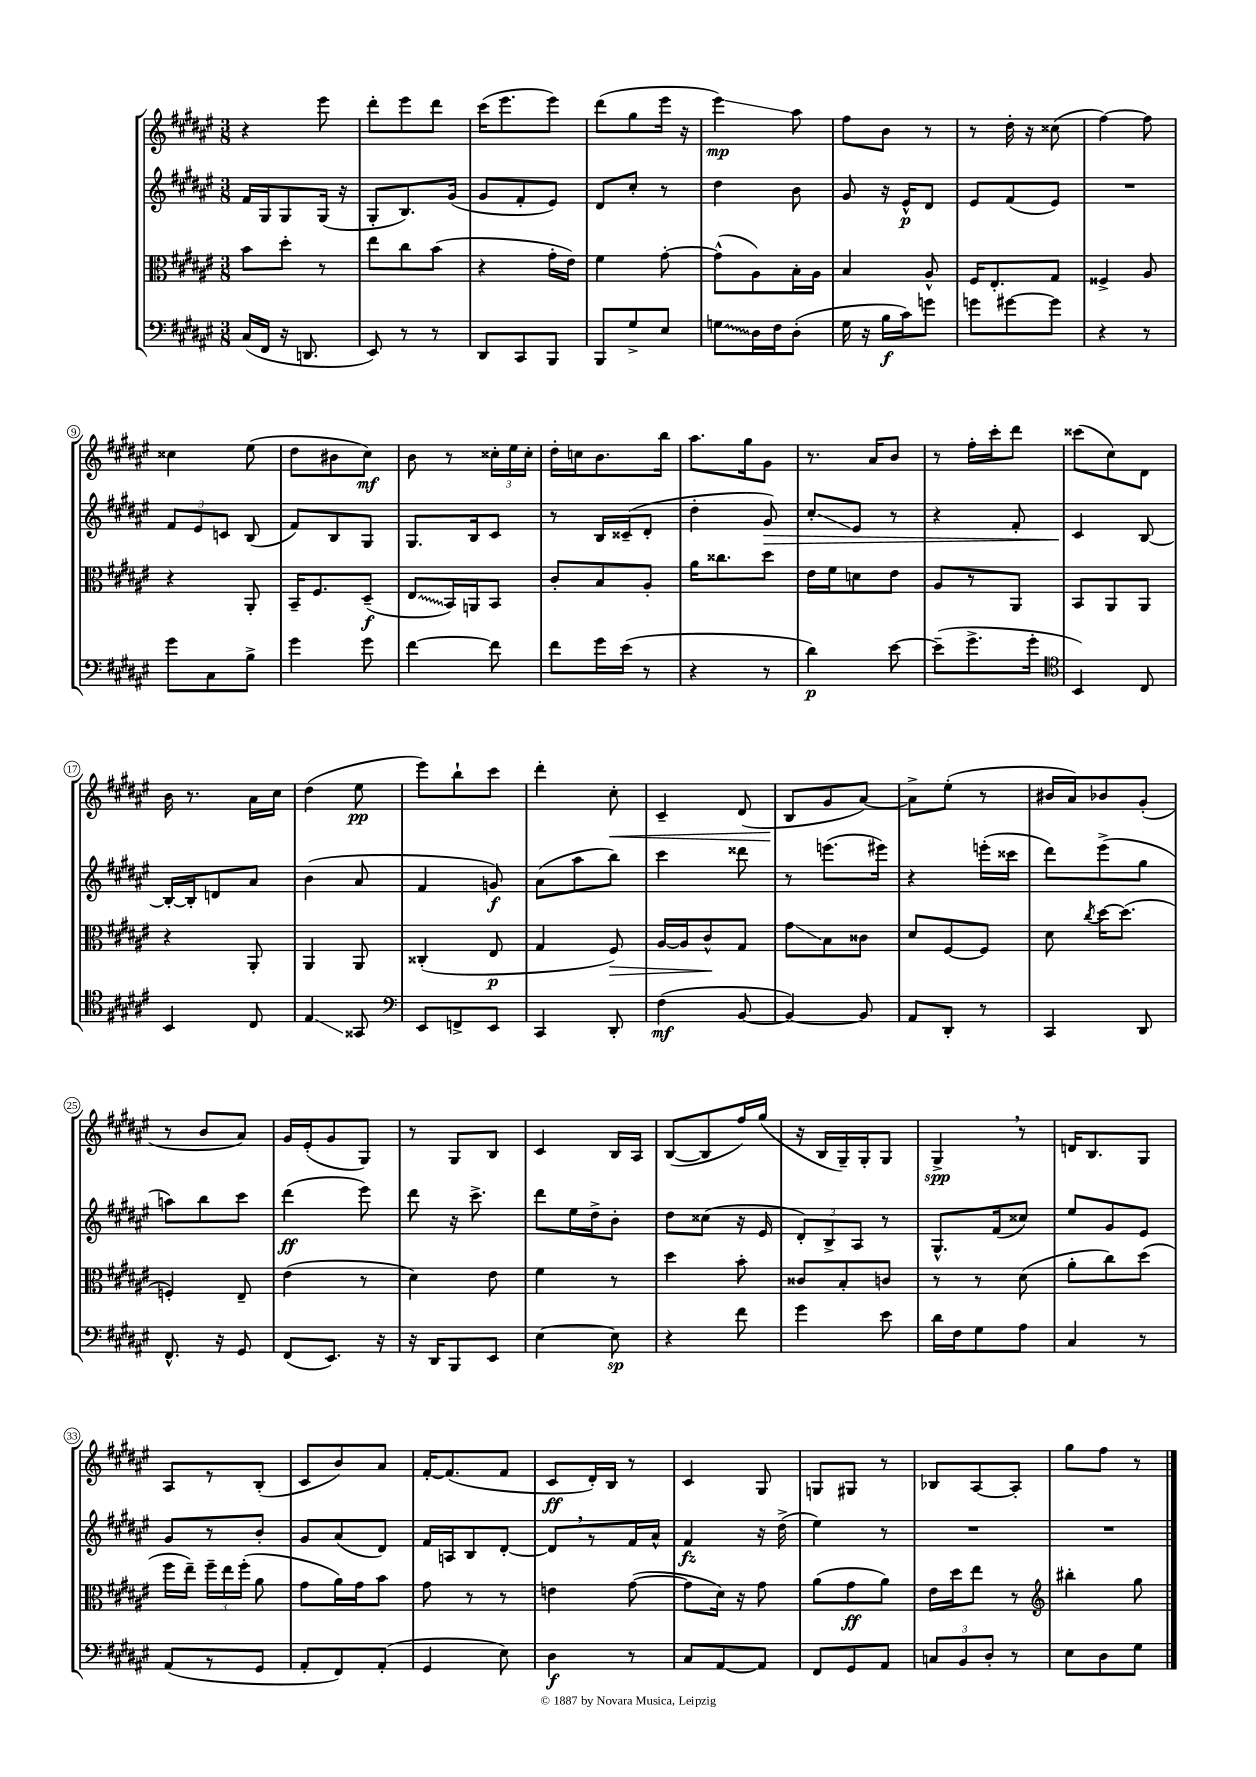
<<
\new StaffGroup <<
\new Staff = "s0" {
    \clef treble \key fis \major \numericTimeSignature \time 3/8
    \autoBeamOff r4 eis'''8 |
    dis'''8[-. eis'''8 dis'''8] |
    cis'''16[( eis'''8. eis'''8]) |
    dis'''8[( gis''8 eis'''16] r16 |
    eis'''4\glissando\mp) ais''8 |
    fis''8[ b'8] r8 |
    r8 dis''16-. r16 cisis''8( |
    fis''4~) fis''8 |
    cisis''4 eis''8( |
    dis''8[ bis'8 cis''8]\mf) |
    b'8 r8 \tuplet 3/2 { cisis''16[-. eis''16 cisis''16]-. } |
    dis''16[-. c''16 b'8. b''16] |
    ais''8.[ gis''16 gis'8] |
    r8. ais'16[ b'8] |
    r8 fis''16[-. cis'''16-. dis'''8] |
    cisis'''8[( cis''8) dis'8] |
    b'16 r8. ais'16[ cis''16] |
    dis''4( eis''8\pp |
    eis'''8[) b''8-! cis'''8] |
    dis'''4-. cis''8-.\< |
    cis'4-- dis'8( |
    b8[\! gis'8 ais'8]~) |
    ais'8[-> eis''8]-.( r8 |
    bis'16[ ais'16) bes'8 gis'8]-.( |
    r8 b'8[ ais'8]) |
    gis'16[ eis'16-.( gis'8 gis8]) |
    r8 gis8[ b8] |
    cis'4 b16[ ais16] |
    b8[~( b8 fis''16) gis''16]( |
    r16 b16[ gis16--) gis16-. gis8] |
    gis4->\spp \breathe r8 |
    d'16[ b8. gis8] |
    ais8[ r8 b8]-.( |
    cis'8[ b'8) ais'8] |
    fis'16[~-. fis'8.( fis'8] |
    cis'8[\ff dis'16-.) b16] r8 |
    cis'4 gis8 |
    g8[ gis8] r8 |
    bes8[ ais8~ ais8]-. |
    gis''8[ fis''8] r8 \bar "|." |
}
\new Staff = "s1" {
    \clef treble \key fis \major \numericTimeSignature \time 3/8
    \autoBeamOff fis'16[ gis16 gis8 gis16]( r16 |
    gis8[-. b8.) gis'16]( |
    gis'8[ fis'8-. eis'8]) |
    dis'8[ cis''8]-. r8 |
    dis''4 b'8 |
    gis'8 r16 eis'16[-^\p dis'8] |
    eis'8[ fis'8( eis'8]) |
    R4. |
    \tuplet 3/2 { fis'8[ eis'8 c'8] } b8( |
    fis'8[) b8 gis8] |
    gis8.[ b16 cis'8] |
    r8 b16[ cisis'16--( dis'8]-. |
    dis''4-. gis'8\>) |
    cis''8[-.\glissando eis'8] r8 |
    r4 fis'8-. |
    cis'4\! b8~ |
    b16[~-. b16-. d'8 ais'8] |
    b'4( ais'8 |
    fis'4 g'8\f) |
    ais'8[( ais''8 b''8]) |
    cis'''4 disis'''8 |
    r8 e'''8.[( eis'''16]) |
    r4 e'''16[-.( cisis'''16] |
    dis'''8[) eis'''8->( gis''8] |
    a''8[) b''8 cis'''8] |
    dis'''4\ff( eis'''8) |
    dis'''8 r16 cis'''8.-> |
    dis'''8[ eis''16 dis''16-> b'8]-. |
    dis''8[ cisis''8]( r16 eis'16 |
    \tuplet 3/2 { dis'8[-.) b8-> ais8] } r8 |
    gis8.[-^ fis'16( cisis''8]) |
    eis''8[ gis'8 eis'8] |
    gis'8[ r8 b'8]-. |
    gis'8[ ais'8( dis'8]) |
    fis'16[ a16 b8 dis'8]~-. |
    dis'8[ \breathe r8 fis'16 ais'16]-^ |
    fis'4\fz r16 dis''16->( |
    eis''4) r8 |
    R4. |
    R4. \bar "|." |
}
\new Staff = "s2" {
    \clef alto \key fis \major \numericTimeSignature \time 3/8
    \autoBeamOff b'8[ dis''8]-. r8 |
    eis''8[ cis''8 b'8]( |
    r4 gis'16[-. eis'16]) |
    fis'4 gis'8~-. |
    gis'8[-^( ais8) b16-. ais16] |
    b4 ais8-^ |
    fis16[ eis8.-. gis8] |
    fisis4-> ais8 |
    r4 ais,8-. |
    b,16[-- fis8. dis8]--\f( |
    \once \override Glissando.style = #'zigzag eis8[\glissando b,16) a,16 b,8] |
    cis'8[-. b8 ais8]-. |
    ais'16[ cisis''8. dis''8] |
    eis'16[ fis'16 d'8 eis'8] |
    ais8[ r8 ais,8] |
    b,8[ ais,8 ais,8] |
    r4 ais,8-. |
    ais,4 ais,8 |
    cisis4-.( eis8\p |
    gis4 fis8\>) |
    ais16[~ ais16 cis'8-^\! gis8] |
    gis'8[\glissando b8 cisis'8] |
    dis'8[ fis8~ fis8] |
    dis'8 \acciaccatura { cis''8 } dis''16[~ dis''8.]( |
    f4-.) eis8-- |
    eis'4( r8 |
    dis'4) eis'8 |
    fis'4 r8 |
    dis''4 b'8-. |
    cisis'8[ b8-. c'8] |
    r8 r8 dis'8( |
    ais'8[-. cis''8) dis''8]( |
    fis''16[ eis''16]--) \tuplet 3/2 { fis''16[-- eis''16 fis''16]-.( } ais'8 |
    gis'8[ ais'16) gis'16 b'8] |
    gis'8 r8 r8 |
    e'4 gis'8~( |
    gis'8[ dis'16]) r16 gis'8 |
    ais'8[( gis'8\ff ais'8]) |
    eis'16[ dis''16 eis''8] r8 |
    \clef treble bis''4-. gis''8 \bar "|." |
}
\new Staff = "s3" {
    \clef bass \key fis \major \numericTimeSignature \time 3/8
    \autoBeamOff cis16[( fis,16] r16 d,8. |
    eis,8) r8 r8 |
    dis,8[ cis,8 b,,8] |
    b,,8[ gis8-> eis8] |
    \once \override Glissando.style = #'zigzag g8[\glissando dis16 fis16 dis8]-.( |
    gis16 r16 b16[\f cis'16) g'8] |
    g'8[ gis'8~ gis'8] |
    r4 r8 |
    gis'8[ cis8 b8]-> |
    gis'4 gis'8 |
    fis'4~ fis'8 |
    fis'8[ gis'16 eis'16]( r8 |
    r4 r8 |
    dis'4\p) eis'8~ |
    eis'8[--( gis'8.-> gis'16]-. |
    \clef tenor b,4) cis8 |
    b,4 cis8 |
    eis4\glissando gisis,8 |
    \clef bass eis,8[ f,8-> eis,8] |
    cis,4 dis,8-. |
    fis4\mf( b,8~ |
    b,4~) b,8 |
    ais,8[ dis,8]-. r8 |
    cis,4 dis,8 |
    fis,8.-^ r16 gis,8 |
    fis,8[( eis,8.]) r16 |
    r16 dis,16[ b,,8 eis,8] |
    eis4~ eis8\sp |
    r4 fis'8 |
    gis'4 eis'8 |
    dis'16[ fis16 gis8 ais8] |
    cis4 r8 |
    ais,8[( r8 gis,8] |
    ais,8[-. fis,8) ais,8]-.( |
    gis,4 eis8) |
    dis4\f r8 |
    cis8[ ais,8~ ais,8] |
    fis,8[ gis,8 ais,8] |
    \tuplet 3/2 { c8[ b,8 dis8]-. } r8 |
    eis8[ dis8 gis8] \bar "|." |
}
>>
>>
\layout { \context { \Score \override BarNumber.stencil = #(make-stencil-circler 0.1 0.3 ly:text-interface::print) } }
